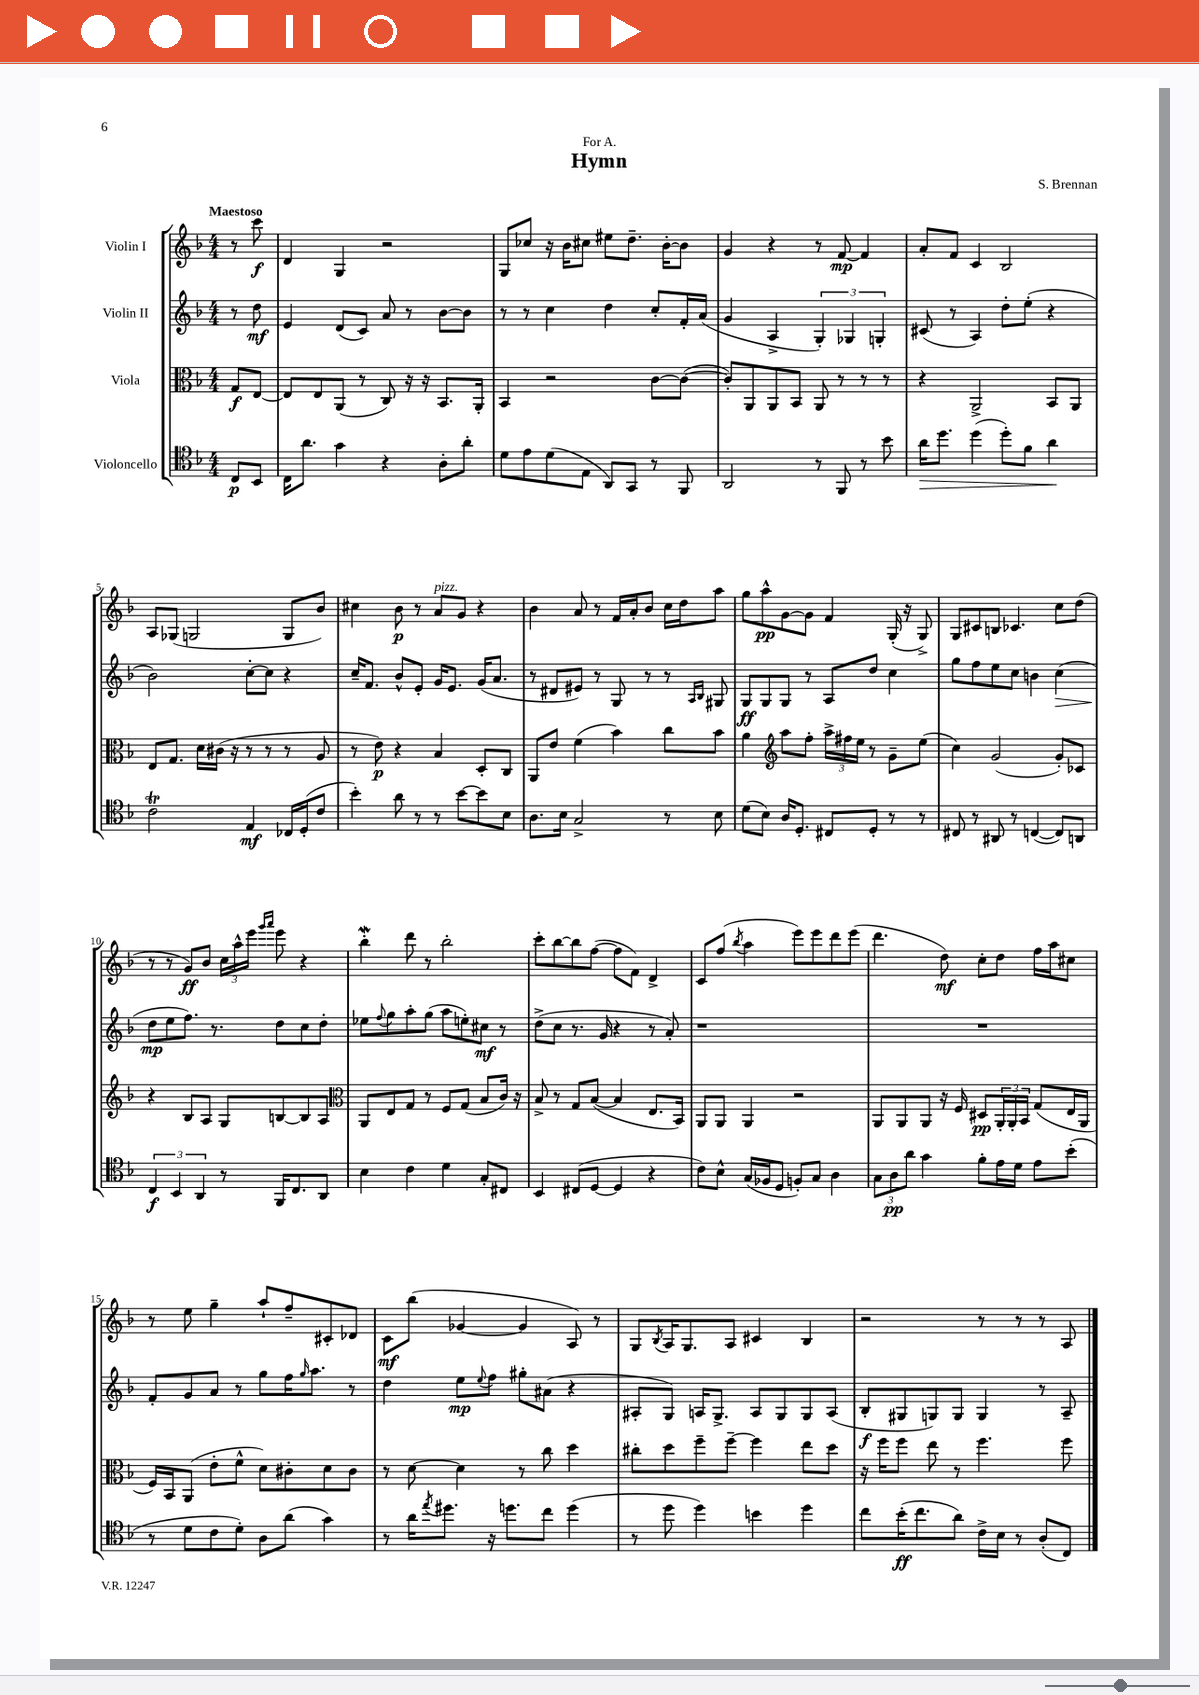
\header { title = "Hymn" composer = "S. Brennan" dedication = "For A." }
<<
\new StaffGroup <<
\new Staff = "s0" \with { instrumentName = "Violin I" } {
    \clef treble \key f \major \numericTimeSignature \time 4/4 \partial 4 \tempo "Maestoso"
    r8 c'''8\f |
    d'4 g4 r2 |
    g8 ces''8 r16 bes'16 cis''8 eis''8 d''8.-- bes'16~-. bes'8 |
    g'4 r4 r8 f'8~\mp f'4 |
    a'8-. f'8 c'4 bes2 |
    a8 ges8( g2 g8 bes'8) |
    cis''4 bes'8\p r8 a'8^\markup { \italic "pizz." } g'8 r4 |
    bes'4 a'8 r8 f'16 a'16-. bes'8 c''16 d''16 a''8 |
    g''8 a''8-^\pp g'8~ g'8 f'4 g16-.( r16 g8->) |
    g8 cis'8 b8 ces'4. c''8 d''8( |
    r8 r8 g'8\ff) bes'8 \tuplet 3/2 { c''16 a''16-^ e'''16 } \grace { g'''16 a'''16 } e'''8 r4 |
    bes''4-.\mordent d'''8 r8 bes''2-. |
    c'''8-. bes''8~ bes''8 f''8~( f''8 f'8) d'4-> |
    c'8 f''8( \acciaccatura { bes''8 } a''4 e'''8) e'''8 d'''8 e'''8( |
    d'''4. d''8\mf) c''8-. d''8 f''16 a''16 cis''8 |
    r8 e''8 g''4-- a''8-! f''8-- cis'8-. des'8 |
    c'8\mf bes''8( ges'4~ ges'4 a8) r8 |
    g8 \acciaccatura { bes8 } a16 g8. a8 cis'4 bes4 |
    r2 r8 r8 r8 a8 \bar "|." |
}
\new Staff = "s1" \with { instrumentName = "Violin II" } {
    \clef treble \key f \major \numericTimeSignature \time 4/4 \partial 4
    r8 d''8\mf |
    e'4 d'8( c'8) a'8 r8 bes'8~ bes'8 |
    r8 r8 c''4 d''4 c''8-. f'16-. a'16( |
    g'4 a4-> \tuplet 3/2 { g4-.) ges4 g4-. } |
    cis'8( r8 a4) d''8-. e''8-.( r4 |
    bes'2) c''8~-. c''8 r4 |
    c''16-- f'8. bes'8-^ e'8-. g'16 e'8. g'16( a'8. |
    r8 dis'8 eis'8) r8 g8 r8 r8 \grace { a16 bes16 } gis8 |
    g8\ff g8 g8 r8 a8 d''8 c''4 |
    g''8 f''8 e''8 c''8 b'4 c''4\>( |
    d''8\mp\! e''8 f''8.) r8. d''8 c''8 d''8-. |
    ees''8 \appoggiatura { f''8 } g''8 a''8-. g''8( a''8 e''8-.) cis''8\mf r8 |
    d''8->( c''8 r8. g'16 r4 r8 a'8-.) |
    r1 |
    R1 |
    f'8-. g'8 a'8 r8 g''8 f''16 \grace { g''16 } a''8. r8 |
    d''4 e''8\mp \appoggiatura { e''8 } f''8 gis''8-. ais'8( r4 |
    ais8-. g8) a16 g8.-> a8 g8 g8 a8( |
    bes8-.\f gis8 g8) g8 g4 r8 a8-- \bar "|." |
}
\new Staff = "s2" \with { instrumentName = "Viola" } {
    \clef alto \key f \major \numericTimeSignature \time 4/4 \partial 4
    g8\f e8~ |
    e8 e8 a,8( r8 c8) r16 r16 bes,8. a,16-. |
    bes,4 r2 c'8~ c'8~( |
    c'8-.) a,8 a,8 bes,8 a,8 r8 r8 r8 |
    r4 a,2-> bes,8 a,8 |
    e8 g8. d'16 cis'16( r16 r8 r8 r8 a8 |
    r8 e'8\p) r4 bes4 d8-. c8 |
    a,8 e'8 f'4( bes'4) c''8 bes'8 |
    a'4 \clef treble a''8 f''8-. \tuplet 3/2 { a''16-> fis''16 e''16 } r8 g'8-- e''8( |
    c''4) g'2( g'8-.) ces'8 |
    r4 bes8 a8 g8 b8~ b8 a8 |
    \clef alto a,8 e8 g8 r8 f8 g8( bes8 c'16) r16 |
    bes8-> r8 g8 bes8~( bes4 e8. bes,16) |
    a,8 a,8 a,4 r2 |
    a,8 a,8 a,8 r16 f16 dis8\pp \tuplet 3/2 { a,16-. a,16-. bes,16 } g8( e16 a,16 |
    f16) bes,16 a,8( e'8-. f'8-^ d'8) cis'8-. d'8 cis'8 |
    r8 d'8~ d'4 r8 c''8 d''4 |
    cis''8-. d''8 f''8-- f''8~-- f''4 e''8 d''8 |
    r16 f''16 f''8 e''8 r8 f''4. f''8 \bar "|." |
}
\new Staff = "s3" \with { instrumentName = "Violoncello" } {
    \clef tenor \key f \major \numericTimeSignature \time 4/4 \partial 4
    c8\p bes,8 |
    c16 a'8. g'4 r4 a8-. a'8-. |
    d'8 e'8 d'8( e8 a,8) g,8 r8 f,8 |
    a,2 r8 f,8 r8 bes'8 |
    a'16\> d''8. d''4( d''8-.) f'8 a'4\! |
    c'2\trill e4\mf ces16 d16-.( c'8 |
    bes'4-.) a'8 r8 r8 bes'8~ bes'8 bes8 |
    a8. bes16 g2-> r8 bes8 |
    d'8( bes8) a16 d8.-. cis8 d8-. r8 r8 |
    cis8 r8 ais,8 r8 c4~( c8) a,8 |
    \tuplet 3/2 { c4\f bes,4 a,4 } r8 f,16 c8. a,8 |
    bes4 c'4 d'4 g8-. cis8 |
    bes,4 cis8( d8~ d4 r4 |
    c'8) bes8-^ g16( fes16 d8 f8-.) g8 a4 |
    \tuplet 3/2 { g8 a8\pp a'8 } g'4 f'8-. e'16 d'16 e'8 bes'8-.( |
    r8 d'8 c'8 d'8-.) a8 a'8( g'4) |
    r8 a'16 \acciaccatura { e''8 } dis''8. r16 d''8. c''8 d''4( |
    r8 d''8 d''4) b'4 d''4 |
    c''8 bes'16-.\ff( c''8. a'8) c'16-> bes16 r8 a8-.( c8) \bar "|." |
}
>>
>>
